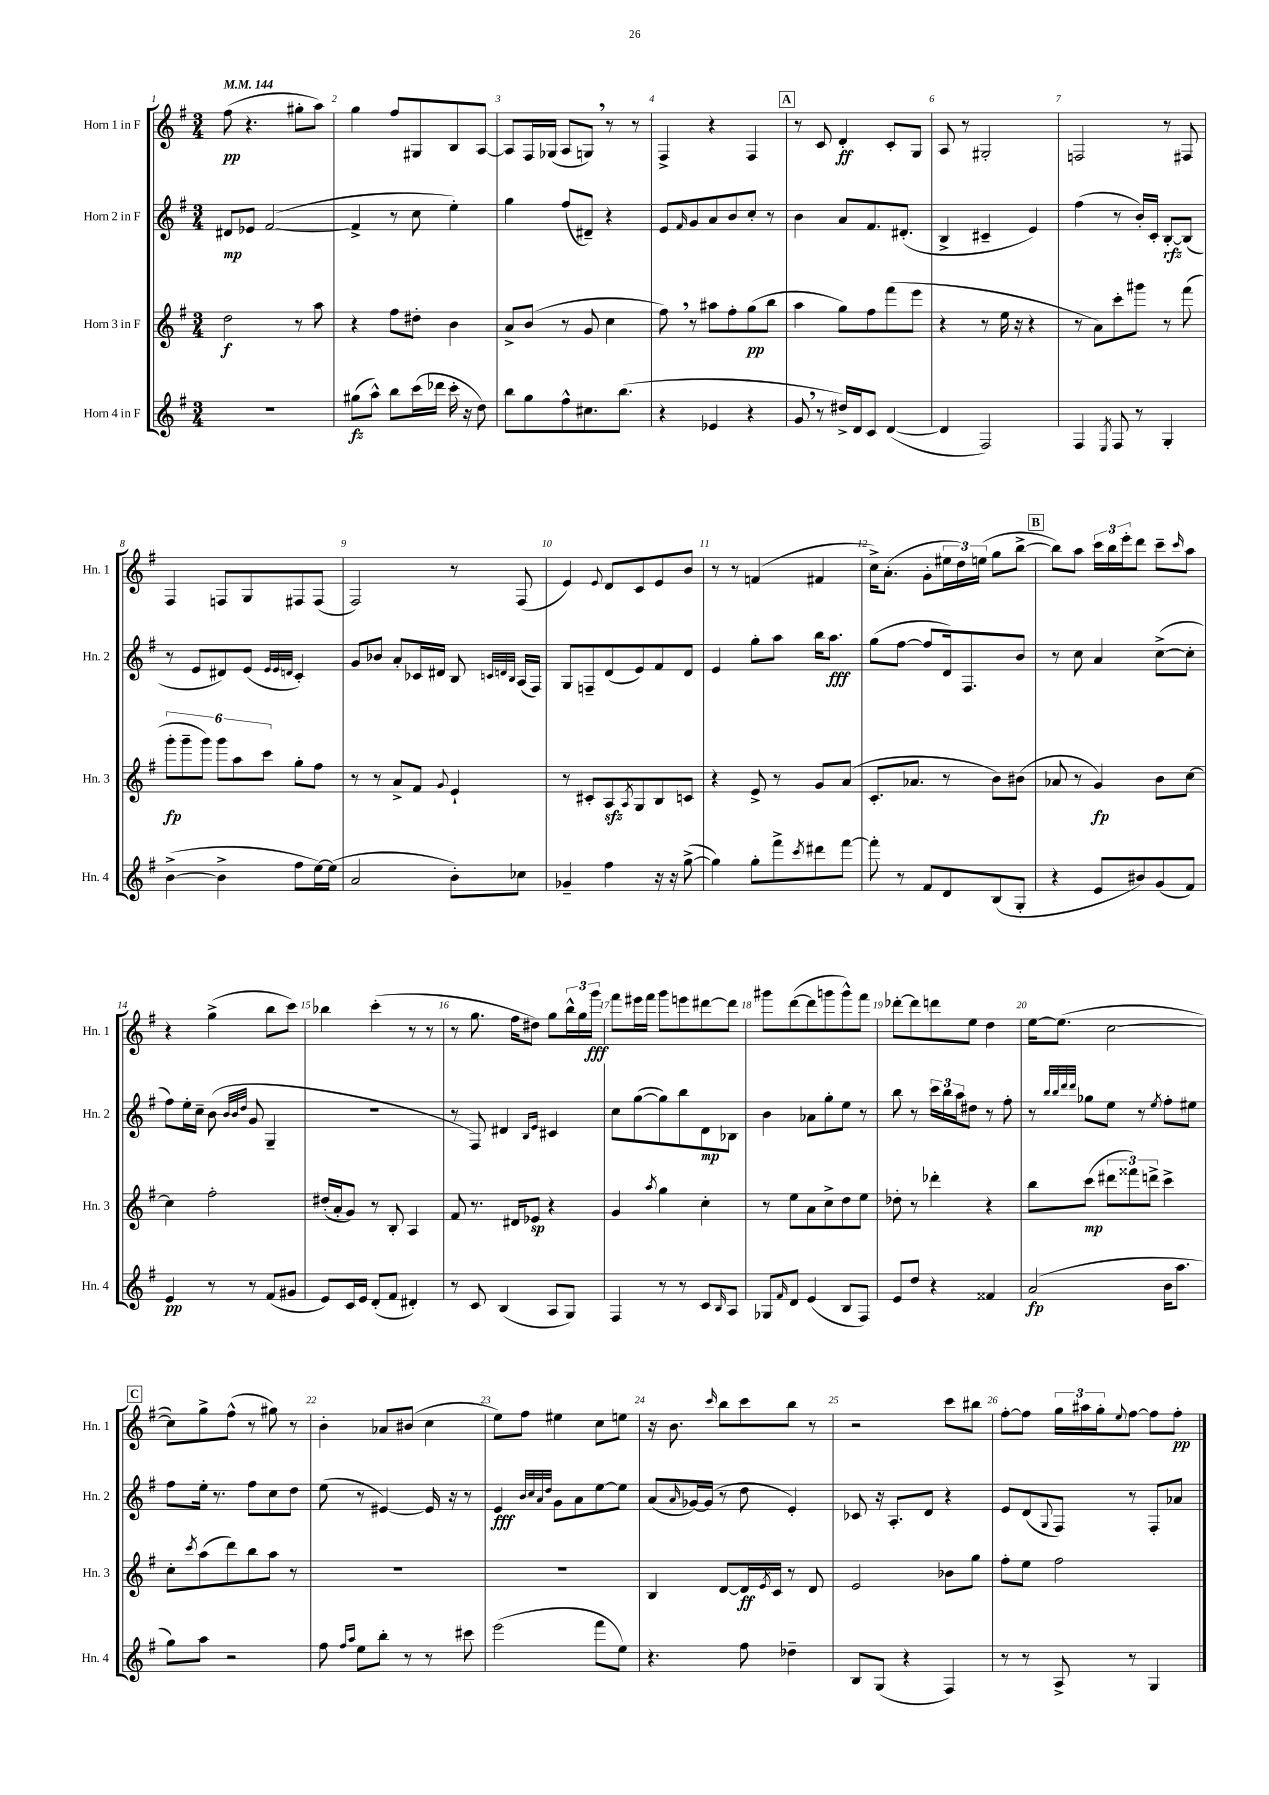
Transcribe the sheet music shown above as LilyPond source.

<<
\new StaffGroup <<
\new Staff = "s0" \with { instrumentName = "Horn 1 in F" shortInstrumentName = "Hn. 1" } {
    \clef treble \key g \major \numericTimeSignature \time 3/4 \tempo 4 = 144
    fis''8\pp( r4. gis''8-. a''8) |
    g''4 fis''8 gis8 b8 a8~ |
    a8 fis16 ges16( a8 g8) \breathe r8 r8 |
    fis4-> r4 fis4 |
    \mark \markup { \box "A" } r8 c'8 d'4-.\ff c'8-. g8 |
    a8 r8 gis2-. |
    f2 r8 fis8 |
    fis4 f8 g8 fis8 fis8( |
    fis2) r8 fis8( |
    e'4) \appoggiatura { e'8 } d'8 c'8 e'8 b'8 |
    r8 r8 f'4( fis'4 |
    c''16->) a'8.-.( g'8-. \tuplet 3/2 { eis''16 d''16) e''16( } g''8 b''8~-> |
    \mark \markup { \box "B" } b''8) a''8 \tuplet 3/2 { c'''16 b''16 e'''16-. } d'''8 c'''8-- \grace { c'''16 } a''8 |
    r4 g''4->( b''8 c'''8) |
    bes''4 c'''4-.( r8 r8 |
    r8 g''8. fis''16 dis''8) g''8 \tuplet 3/2 { b''16-^ g''16 g'''16\fff } |
    fis'''8 eis'''16 fis'''16 g'''8 e'''8 dis'''8~ dis'''8 |
    gis'''8 d'''8~( d'''8 g'''8 g'''8-^) fis'''8 |
    des'''8~-. des'''8 d'''8 e''8 d''4 |
    e''16~ e''8.( c''2~ |
    \mark \markup { \box "C" } c''8) g''8-> fis''8-^( r8 gis''8) r8 |
    b'4-. aes'8 bis'8( c''4 |
    e''8) fis''8 eis''4 c''8 e''8 |
    r16 b'8. \grace { c'''16 } b''8 c'''8 b''8 r8 |
    r2 c'''8 bis''8 |
    fis''8~-. fis''8 \tuplet 3/2 { g''16 ais''16 g''16-. } \appoggiatura { e''8 } fis''8~ fis''8 fis''8-.\pp \bar "|." |
}
\new Staff = "s1" \with { instrumentName = "Horn 2 in F" shortInstrumentName = "Hn. 2" } {
    \clef treble \key g \major \numericTimeSignature \time 3/4
    dis'8\mp ees'8 fis'2~( |
    fis'4-> r8 c''8 e''4-.) |
    g''4 fis''8( dis'8--) r4 |
    e'8 \grace { fis'16 } g'8 a'8 b'8 c''8-. r8 |
    \mark \markup { \box "A" } b'4 a'8 fis'8. dis'8.-.( |
    b4-> cis'4-- e'4) |
    fis''4( r8 b'16-.) c'16-. b8~-.\rfz b8( |
    r8 e'8 dis'8) e'8( \grace { e'32 e'32 d'32 } c'4-.) |
    g'8 bes'8 a'8-. ces'16 dis'16 b8 \grace { c'32 d'32 b32 } a16( fis16) |
    g8 f8-- d'8( e'8) fis'8 d'8 |
    e'4 g''8-. a''8 b''16 a''8.\fff |
    g''8( fis''8~ fis''8 d'16) fis8. b'8 |
    \mark \markup { \box "B" } r8 c''8 a'4 c''8~->( c''8-. |
    fis''8) e''16-. c''16-- b'8( \grace { b'32 b'32 d''32 } g'8 g4-- |
    R2. |
    r8 fis8) dis'4 \grace { b16 e'16 } cis'4 |
    c''8 g''8~( g''8) b''8 d'8\mp bes8 |
    b'4 aes'8 g''8-. e''8 r8 |
    b''8 r8 \tuplet 3/2 { c'''16 b''16 a''16 } dis''8 r8 fis''8-. |
    r8 \grace { b''32 b''32 d'''32 d'''32 } ges''8 e''8 r8 \acciaccatura { e''8 } fis''8-. eis''8 |
    \mark \markup { \box "C" } fis''8 e''16-. r8. fis''8 c''8 d''8 |
    e''8( r8 eis'4~) eis'16 r16 r8 |
    e'4\fff \grace { b'32 c''32 a'32 d''32 } g'8 a'8 e''8~ e''8 |
    a'8( \grace { a'16 } ges'16~) ges'16( r8 d''8 e'4-.) |
    ces'8 r16 a8.-. d'8 r4 |
    e'8 d'8( \appoggiatura { g8 } fis8) r8 fis8-. aes'8 \bar "|." |
}
\new Staff = "s2" \with { instrumentName = "Horn 3 in F" shortInstrumentName = "Hn. 3" } {
    \clef treble \key g \major \numericTimeSignature \time 3/4
    d''2\f r8 a''8 |
    r4 fis''8 dis''8-. b'4 |
    a'8-> b'8( r8 g'8 c''4 |
    fis''8) \breathe r8 ais''8 fis''8-. g''8\pp( b''8 |
    \mark \markup { \box "A" } a''4 g''8) fis''8 fis'''8( e'''8 |
    r4 r8 e''16 r16 r4 |
    r8 a'8) c'''8-. gis'''8 r8 fis'''8( |
    \tuplet 6/4 { g'''8-.\fp g'''8-- g'''8) g'''8 a''8 c'''8 } g''8-. fis''8 |
    r8 r8 a'8-> fis'8 \appoggiatura { g'8 } e'4-! |
    r8 cis'8-. a8\sfz \acciaccatura { a8 } g8 b8 c'8 |
    r4 e'8-> r8 g'8 a'8( |
    c'8.-. aes'8. r8 b'8) bis'8( |
    \mark \markup { \box "B" } aes'8 r8 g'4\fp) b'8 c''8~ |
    c''4 fis''2-. |
    dis''16-.( a'16-. g'8) r8 b8-. a4 |
    fis'8 r8. dis'16 ees'8\sp r4 |
    g'4 \acciaccatura { a''8 } g''4 c''4-. |
    r8 e''8 a'8 c''8-> d''8 e''8 |
    des''8-. r8 des'''4-. r4 |
    b''8 c'''8\mp( \tuplet 3/2 { dis'''8 fisis'''8) d'''8-> } c'''4-> |
    \mark \markup { \box "C" } c''8-. \acciaccatura { c'''8 } a''8( d'''8) b''8 a''8 r8 |
    R2. |
    R2. |
    b4 d'8~ d'16\ff \acciaccatura { e'8 } c'16 r8 d'8 |
    e'2 bes'8 g''8 |
    fis''8-. e''8 fis''2 \bar "|." |
}
\new Staff = "s3" \with { instrumentName = "Horn 4 in F" shortInstrumentName = "Hn. 4" } {
    \clef treble \key g \major \numericTimeSignature \time 3/4
    R2. |
    gis''8\fz( a''8-^) b''8 c'''16( des'''16 c'''16-. r16 d''8) |
    b''8 g''8 fis''8-^ cis''8. b''8.( |
    r4 ees'4 r4 |
    \mark \markup { \box "A" } g'8 \breathe r8 dis''16->) d'16 c'8 d'4~( |
    d'4 fis2) |
    fis4 \acciaccatura { e8 } fis8 r8 g4-. |
    b'4~->( b'4-> fis''8 e''16~) e''16( |
    a'2 b'8-.) ces''8 |
    ges'4-- fis''4 r16 r16 g''8~->( |
    g''4) g''8-. fis'''8-> \acciaccatura { c'''8 } dis'''8 fis'''8~ |
    fis'''8-. r8 fis'8 d'8 b8( g8-. |
    \mark \markup { \box "B" } r4 e'8 bis'8) g'8( fis'8) |
    e'4\pp r8 r8 fis'8( gis'8 |
    e'8) c'16 e'16 d'8-.( fis'8 dis'4-.) |
    r8 c'8 b4( a8 g8) |
    fis4 r8 r8 c'8 \grace { b16 } a8 |
    ges8 \grace { fis'16 } d'8 e'4( b8 fis8) |
    e'8 d''8 r4 fisis'4 |
    a'2\fp( b'16 a''8. |
    \mark \markup { \box "C" } g''8) a''8 r2 |
    fis''8 \grace { fis''16 a''16 } e''8 b''8-. r8 r8 cis'''8 |
    e'''2( fis'''8 e''8) |
    r4. fis''8 des''4-- |
    b8 g8( r4 fis4) |
    r8 r8 a8-> r8 g4 \bar "|." |
}
>>
>>
\layout { \context { \Score \override BarNumber.break-visibility = ##(#f #t #t) barNumberVisibility = #all-bar-numbers-visible } }
